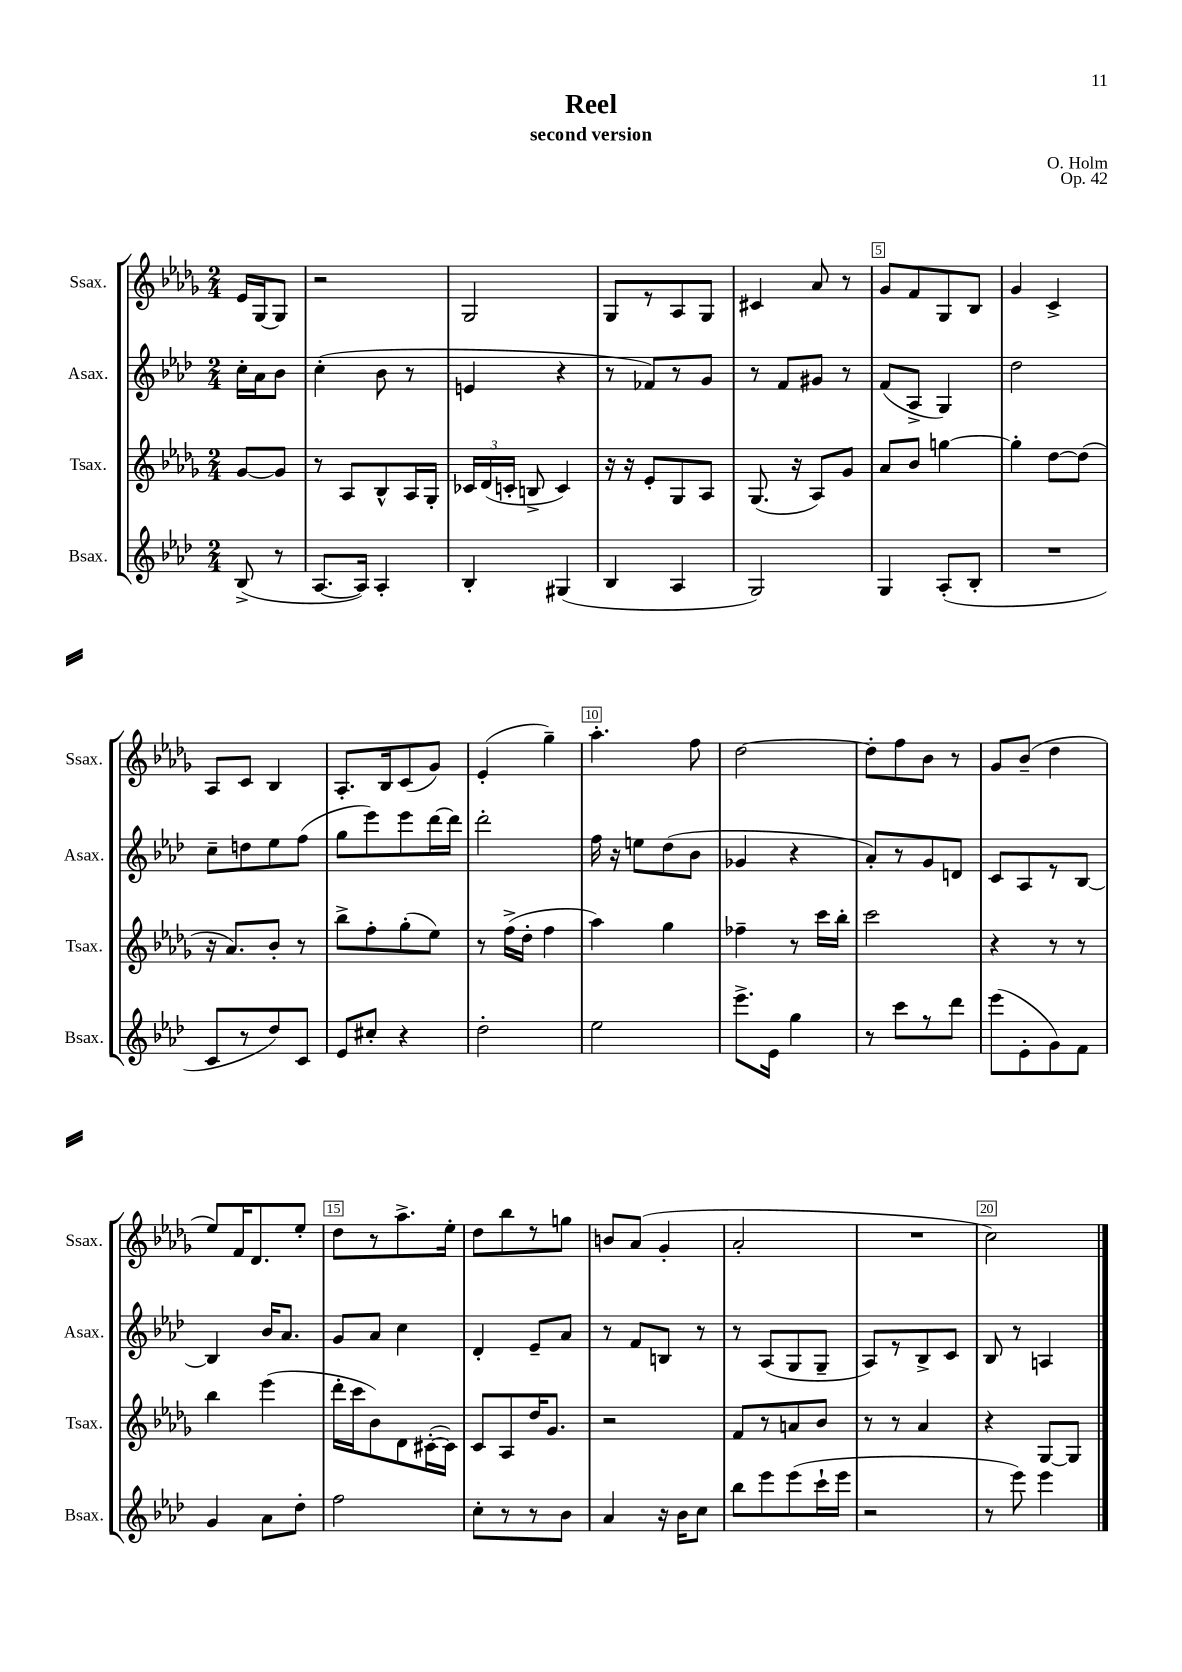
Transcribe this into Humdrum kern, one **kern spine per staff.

**kern	**kern	**kern	**kern
*staff4	*staff3	*staff2	*staff1
*clefG2	*clefG2	*clefG2	*clefG2
*k[b-e-a-d-]	*k[b-e-a-d-g-]	*k[b-e-a-d-]	*k[b-e-a-d-g-]
*M2/4	*M2/4	*M2/4	*M2/4
(8B-^	[8g-	16cc'	16e-
.	.	16a-	[16G-
8r	8g-]	8b-	8G-]
=	=	=	=
[8.A-	8r	(4cc'	2r
.	8A-	.	.
16A-])	.	.	.
4A-'	8B-^^	8b-	.
.	16A-	8r	.
.	16G-'	.	.
=	=	=	=
4B-'	24c-	4e	2G-
.	(24d-	.	.
.	24c'	.	.
.	8B^	.	.
(4G#	4c)	4r	.
=	=	=	=
4B-	16r	8r	8G-
.	16r	.	.
.	8e-'	8f-)	8r
4A-	8G-	8r	8A-
.	8A-	8g	8G-
=	=	=	=
2G)	(8.G-	8r	4c#
.	.	8f	.
.	16r	.	.
.	8A-)	8g#	8a-
.	8g-	8r	8r
=	=	=	=
4G	8a-	(8f	8g-
.	8b-	8A-^	8f
(8A-'	[4gg	4G)	8G-
8B-'	.	.	8B-
=	=	=	=
2r	4gg']	2dd-	4g-
.	[8dd-	.	4c^
.	(8dd-]	.	.
=	=	=	=
8c	16r	8cc~	8A-
.	8.a-)	.	.
8r	.	8dd	8c
8dd-)	8b-'	8ee-	4B-
8c	8r	(8ff	.
=	=	=	=
8e-	8bb-^	8gg	8.A-'
8cc#'	8ff'	8eee-)	.
.	.	.	16B-
4r	(8gg-'	8eee-	(8c
.	8ee-)	[16ddd-	8g-)
.	.	16ddd-]	.
=	=	=	=
2dd-'	8r	2ddd-'	(4e-'
.	(16ff^	.	.
.	16dd-'	.	.
.	4ff	.	4gg-~)
=	=	=	=
2ee-	4aa-)	16ff	4.aa-'
.	.	16r	.
.	.	8ee	.
.	4gg-	(8dd-	.
.	.	8b-	8ff
=	=	=	=
8.eee-^	4ff-~	4g-	[2dd-
16e-	.	.	.
4gg	8r	4r	.
.	16ccc	.	.
.	16bb-'	.	.
=	=	=	=
8r	2ccc	8a-')	8dd-']
8ccc	.	8r	8ff
8r	.	8g	8b-
8ddd-	.	8d	8r
=	=	=	=
(8eee-	4r	8c	8g-
8e-'	.	8A-	(8b-~
8g)	8r	8r	4dd-
8f	8r	[8B-	.
=	=	=	=
4g	4bb-	4B-]	8ee-)
.	.	.	16f
.	.	.	8.d-
8a-	(4eee-	16b-	.
.	.	8.a-	.
8dd-'	.	.	8ee-'
=	=	=	=
2ff	16ddd-'	8g	8dd-
.	16ccc	.	.
.	8b-)	8a-	8r
.	8d-	4cc	8.aa-^
.	([16c#'	.	.
.	16c#])	.	16ee-'
=	=	=	=
8cc'	8c	4d-'	8dd-
8r	8A-	.	8bb-
8r	16dd-	8e-~	8r
.	8.g-	.	.
8b-	.	8a-	8gg
=	=	=	=
4a-	2r	8r	8b
.	.	8f	(8a-
16r	.	8B	4g-'
16b-	.	.	.
8cc	.	8r	.
=	=	=	=
8bb-	8f	8r	2a-'
8eee-	8r	(8A-	.
(8eee-	8a	8G	.
16ccc`	8b-	8G~	.
16eee-	.	.	.
=	=	=	=
2r	8r	8A-)	2r
.	8r	8r	.
.	4a-	8B-^	.
.	.	8c	.
=	=	=	=
8r	4r	8B-	2cc)
8eee-)	.	8r	.
4eee-	[8G-	4A	.
.	8G-]	.	.
==	==	==	==
*-	*-	*-	*-
